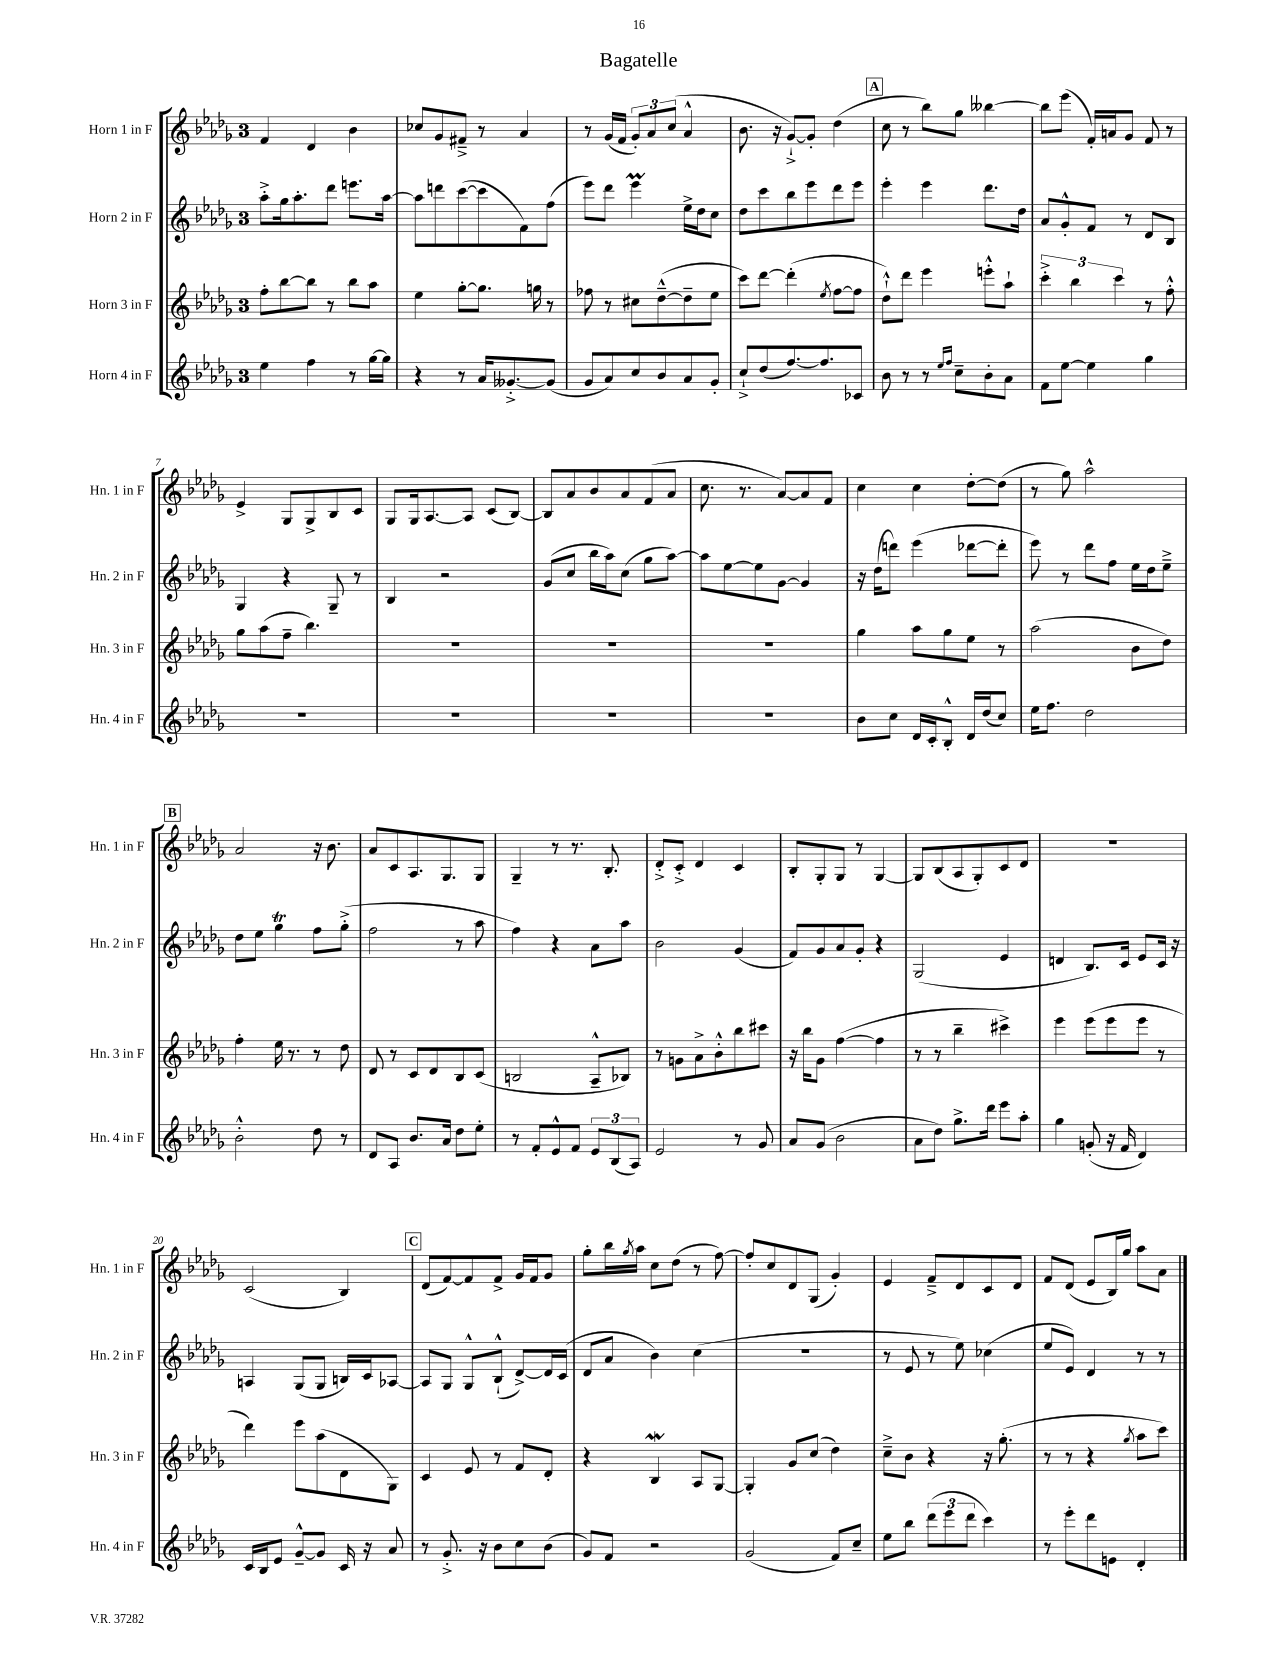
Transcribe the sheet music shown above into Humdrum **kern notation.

**kern	**kern	**kern	**kern
*part4	*part3	*part2	*part1
*staff4	*staff3	*staff2	*staff1
*I"Horn 4 in F	*I"Horn 3 in F	*I"Horn 2 in F	*I"Horn 1 in F
*I'Hn. 4 in F	*I'Hn. 3 in F	*I'Hn. 2 in F	*I'Hn. 1 in F
*clefG2	*clefG2	*clefG2	*clefG2
*k[b-e-a-d-g-]	*k[b-e-a-d-g-]	*k[b-e-a-d-g-]	*k[b-e-a-d-g-]
*M3/4	*M3/4	*M3/4	*M3/4
=1	=1	=1	=1
4ee-\	8ff'\L	8aa-'^\L	4f/
.	[8bb-\	16gg-\k	.
.	.	8.aa-'\	.
4ff\	8bb-\J]	.	4d-/
.	8r	8ddd-\J	.
8r	8bb-\L	8.eeen\L	4b-\
[16gg-\LL	8aa-\J	.	.
16gg-\JJ]	.	[16aa-\Jk	.
=2	=2	=2	=2
4r	4ee-\	8aa-\L]	8cc-X/L
.	.	8dddn\	8g-/
8r	[8gg-'\L	([8ccc\	8f#X~^/J
16a-/KL	8.gg-\J]	8ccc\]	8r
[8.g--X'^/	.	.	.
.	.	8f\)	4a-/
.	16ggn\	.	.
(8g--/J]	8r	(8ff\J	.
=3	=3	=3	=3
8g-/L	8ff-X\	8eee-\L)	8r
8a-/)	8r	8ddd-\J	(16g-/LL
.	.	.	16f/JJ
8cc/	8cc#X\L	4eee-M\	12g-'/L)
.	.	.	12a-/
8b-/	([8dd-~^^\	.	.
.	.	.	(12cc/J
8a-/	8dd-~\]	16ee-^\LL	4a-^^/
.	.	16dd-\J	.
8g-'/J	8ee-\J	8cc\J	.
=4	=4	=4	=4
8cc`^/L	8ccc\L)	8dd-\L	8.b-\
(8dd-/	[8ddd-\J	8ccc\	.
.	.	.	16r
[8.ff/)	(4ddd-'\]	8bb-\	[8g-`^/L)
.	.	8eee-\	8g-'/J]
8.ff/]	.	.	.
.	8qee-/	.	.
.	[8ff\L	8ddd-\	(4dd-\
8c-X/J	8ff\J]	8eee-\J	.
!!LO:REH:place=s1:t=A
=5	=5	=5	=5
8b-\	8dd-`^^\L)	4eee-'\	8cc\
8r	8ddd-\J	.	8r
8r	4eee-\	4eee-\	8bb-\L)
16qqee-/LL	.	.	.
16qqff/JJ	.	.	.
8cc~\L	.	.	8gg-\J
8b-'\	8eeen'^^\L	8.ddd-\L	[4bb--X\
8a-\J	8aa-`\J	.	.
.	.	16dd-\Jk	.
=6	=6	=6	=6
8f\L	6ccc'^\	8a-/L	8bb--\L]
[8ee-\J	.	8g-'^^/	(8eee-\J
.	6bb-\	.	.
4ee-\]	.	8f/J	16f'/LL)
.	.	.	16an/J
.	6ccc\	.	.
.	.	8r	8g-/J
4gg-\	8r	8d-/L	8f/
.	8ff'^^\	8B-/J	8r
!!LO:LB:g=z
=7	=7	=7	=7
2.r	8gg-\L	4G-/	4e-^/
.	(8aa-\	.	.
.	8ff~\J	4r	8G-/L
.	4.bb-\)	.	8G-^/
.	.	8G-~/	8B-/
.	.	8r	8c/J
=8	=8	=8	=8
2.r	2.r	4B-/	8G-/L
.	.	.	16G-/k
.	.	.	[8.A-/
.	.	2r	.
.	.	.	8A-/J]
.	.	.	(8c/L
.	.	.	[8B-/J)
=9	=9	=9	=9
2.r	2.r	(8g-/L	8B-/L]
.	.	8cc/J	8a-/
.	.	16bb-\LL	8b-/
.	.	16aa-\J)	.
.	.	(8cc\J	8a-/
.	.	8gg-\L	(8f/
.	.	[8aa-\J)	8a-/J
=10	=10	=10	=10
2.r	2.r	8aa-\L]	8.cc\
.	.	[8ee-\	.
.	.	.	8.r
.	.	8ee-\]	.
.	.	[8g-\J	[8a-/L)
.	.	4g-/]	8a-/]
.	.	.	8f/J
=11	=11	=11	=11
8b-\L	4gg-\	16r	4cc\
.	.	(16dd-\KL	.
8cc\J	.	8dddn\J)	.
16d-/LL	8aa-\L	(4eee-\	4cc\
16c'/J	.	.	.
8B-'^^/J	8gg-\	.	.
16d-/LL	8ee-\J	[8ddd-X\L	[8dd-'\L
(16dd-/J	.	.	.
8cc/J)	8r	8ddd-'\J]	(8dd-\J]
=12	=12	=12	=12
16ee-\KL	(2aa-\	8eee-\)	8r
8.ff\J	.	.	.
.	.	8r	8gg-\)
2dd-\	.	8ddd-\L	2aa-^^\
.	.	8ff\J	.
.	8b-\L	16ee-\LL	.
.	.	16dd-\J	.
.	8dd-\J)	8ee-~^\J	.
!!LO:LB:g=z
!!LO:REH:place=s1:t=B
=13	=13	=13	=13
2b-'^^\	4ff'\	8dd-\L	2a-/
.	.	8ee-\J	.
.	16ee-\	4gg-T\	.
.	8.r	.	.
8dd-\	8r	8ff\L	16r
.	.	.	8.b-\
8r	8dd-\	(8gg-'^\J	.
=14	=14	=14	=14
8d-/L	8d-/	2ff\	8a-/L
8A-/J	8r	.	8c/
8.b-/L	8c/L	.	8.A-/
.	8d-/	.	.
16a-/Jk	.	.	8.G-/
8dd-\L	8B-/	8r	.
8ee-'\J	(8c/J	8aa-\	8G-/J
=15	=15	=15	=15
8r	2Bn/	4ff\)	4G-~/
8f'/L	.	.	.
8e-^^/	.	4r	8r
8f/J	.	.	8.r
12e-/L	8A-~^^/L	8a-\L	.
.	.	.	8.B-'/
(12B-/	.	.	.
.	8B-X/J)	8aa-\J	.
12A-/J)	.	.	.
=16	=16	=16	=16
2e-/	8r	2b-\	8d-'^/L
.	8gn\L	.	8c'^/J
.	8a-^\	.	4d-/
.	8b-'^^\	.	.
8r	8bb-\	(4g-/	4c/
8g-/	8ccc#X\J	.	.
=17	=17	=17	=17
8a-/L	16r	8f/L)	8B-'/L
.	16bb-\KL	.	.
(8g-/J	8g-\J	8g-/	8G-'/
2b-\	([4ff\	8a-/	8G-/J
.	.	8g-'/J	8r
.	4ff\]	4r	[4G-/
=18	=18	=18	=18
8a-\L	8r	(2G-/	8G-/L]
8dd-\J)	8r	.	(8B-/
8.gg-^\L	4bb-~\	.	8A-/
.	.	.	8G-'/)
16ddd-\Jk	.	.	.
8eee-\L	4ccc#X^\)	4e-/	8c/
8aa-'\J	.	.	8d-/J
=19	=19	=19	=19
4gg-\	4eee-\	4dn/	2.r
(8gn'/	(8eee-\L	8.B-/L)	.
16r	8eee-\	.	.
16f/	.	16c/Jk	.
4d-/)	8eee-\J	8e-/L	.
.	8r	16c/Jk	.
.	.	16r	.
!!LO:LB:g=z
=20	=20	=20	=20
16c/LL	4ddd-\)	4An/	(2c/
16B-/J	.	.	.
8e-/J	.	.	.
[8g-~^^/L	8eee-\L	(8G-/L	.
8g-/J]	(8aa-\	8G-/J	.
16c/	8d-\	16Bn/LL)	4B-/)
16r	.	16c/J	.
8a-/	8G-\J)	[8A-X/J	.
!!LO:REH:place=s1:t=C
=21	=21	=21	=21
8r	4c/	8A-/L]	(8d-/L
8.g-'^/	.	8G-/J	[8f/)
.	8e-/	8G-^^/L	8f/]
16r	.	.	.
8b-\L	8r	(8B-`^^/J	8f^/J
8cc\	8f/L	[8d-^/L)	16g-/LL
.	.	.	16f/J
(8b-\J	8d-'/J	16d-/L]	8g-/J
.	.	(16c/JJ	.
=22	=22	=22	=22
8g-/L)	4r	8d-/L	8gg-'\L
8f/J	.	8a-/J	16bb-\L
.	.	.	8qgg-/
.	.	.	16aa-\JJ
2r	4B-W/	4b-\)	8cc\L
.	.	.	(8dd-\J
.	8A-/L	(4cc\	8r
.	[8G-/J	.	[8ff\)
=23	=23	=23	=23
(2g-/	4G-'/]	2.r	8ff'/L]
.	.	.	8cc/
.	8g-/L	.	8d-/
.	(8cc/J	.	(8G-/J
8f/L)	4dd-\)	.	4g-'/)
8cc~/J	.	.	.
=24	=24	=24	=24
8ee-\L	8cc~^\L	8r	4e-/
8bb-\J	8b-\J	8e-/	.
(12ddd-\L	4r	8r	8f~^/L
12eee-\	.	.	.
.	.	8ee-\)	8d-/
12ddd-\J	.	.	.
4ccc\)	16r	(4cc-X\	8c/
.	(8.gg-'\	.	.
.	.	.	8d-/J
=25	=25	=25	=25
8r	8r	8ee-/L	8f/L
8eee-'\L	8r	8e-/J)	(8d-/J
8ddd-\	4r	4d-/	8e-/L
8en\J	.	.	16B-/L)
.	.	.	16gg-/JJ
.	8qgg-/	.	.
4d-'/	8aa-\L	8r	8aa-\L
.	8ccc\J)	8r	8a-\J
==	==	==	==
*-	*-	*-	*-
